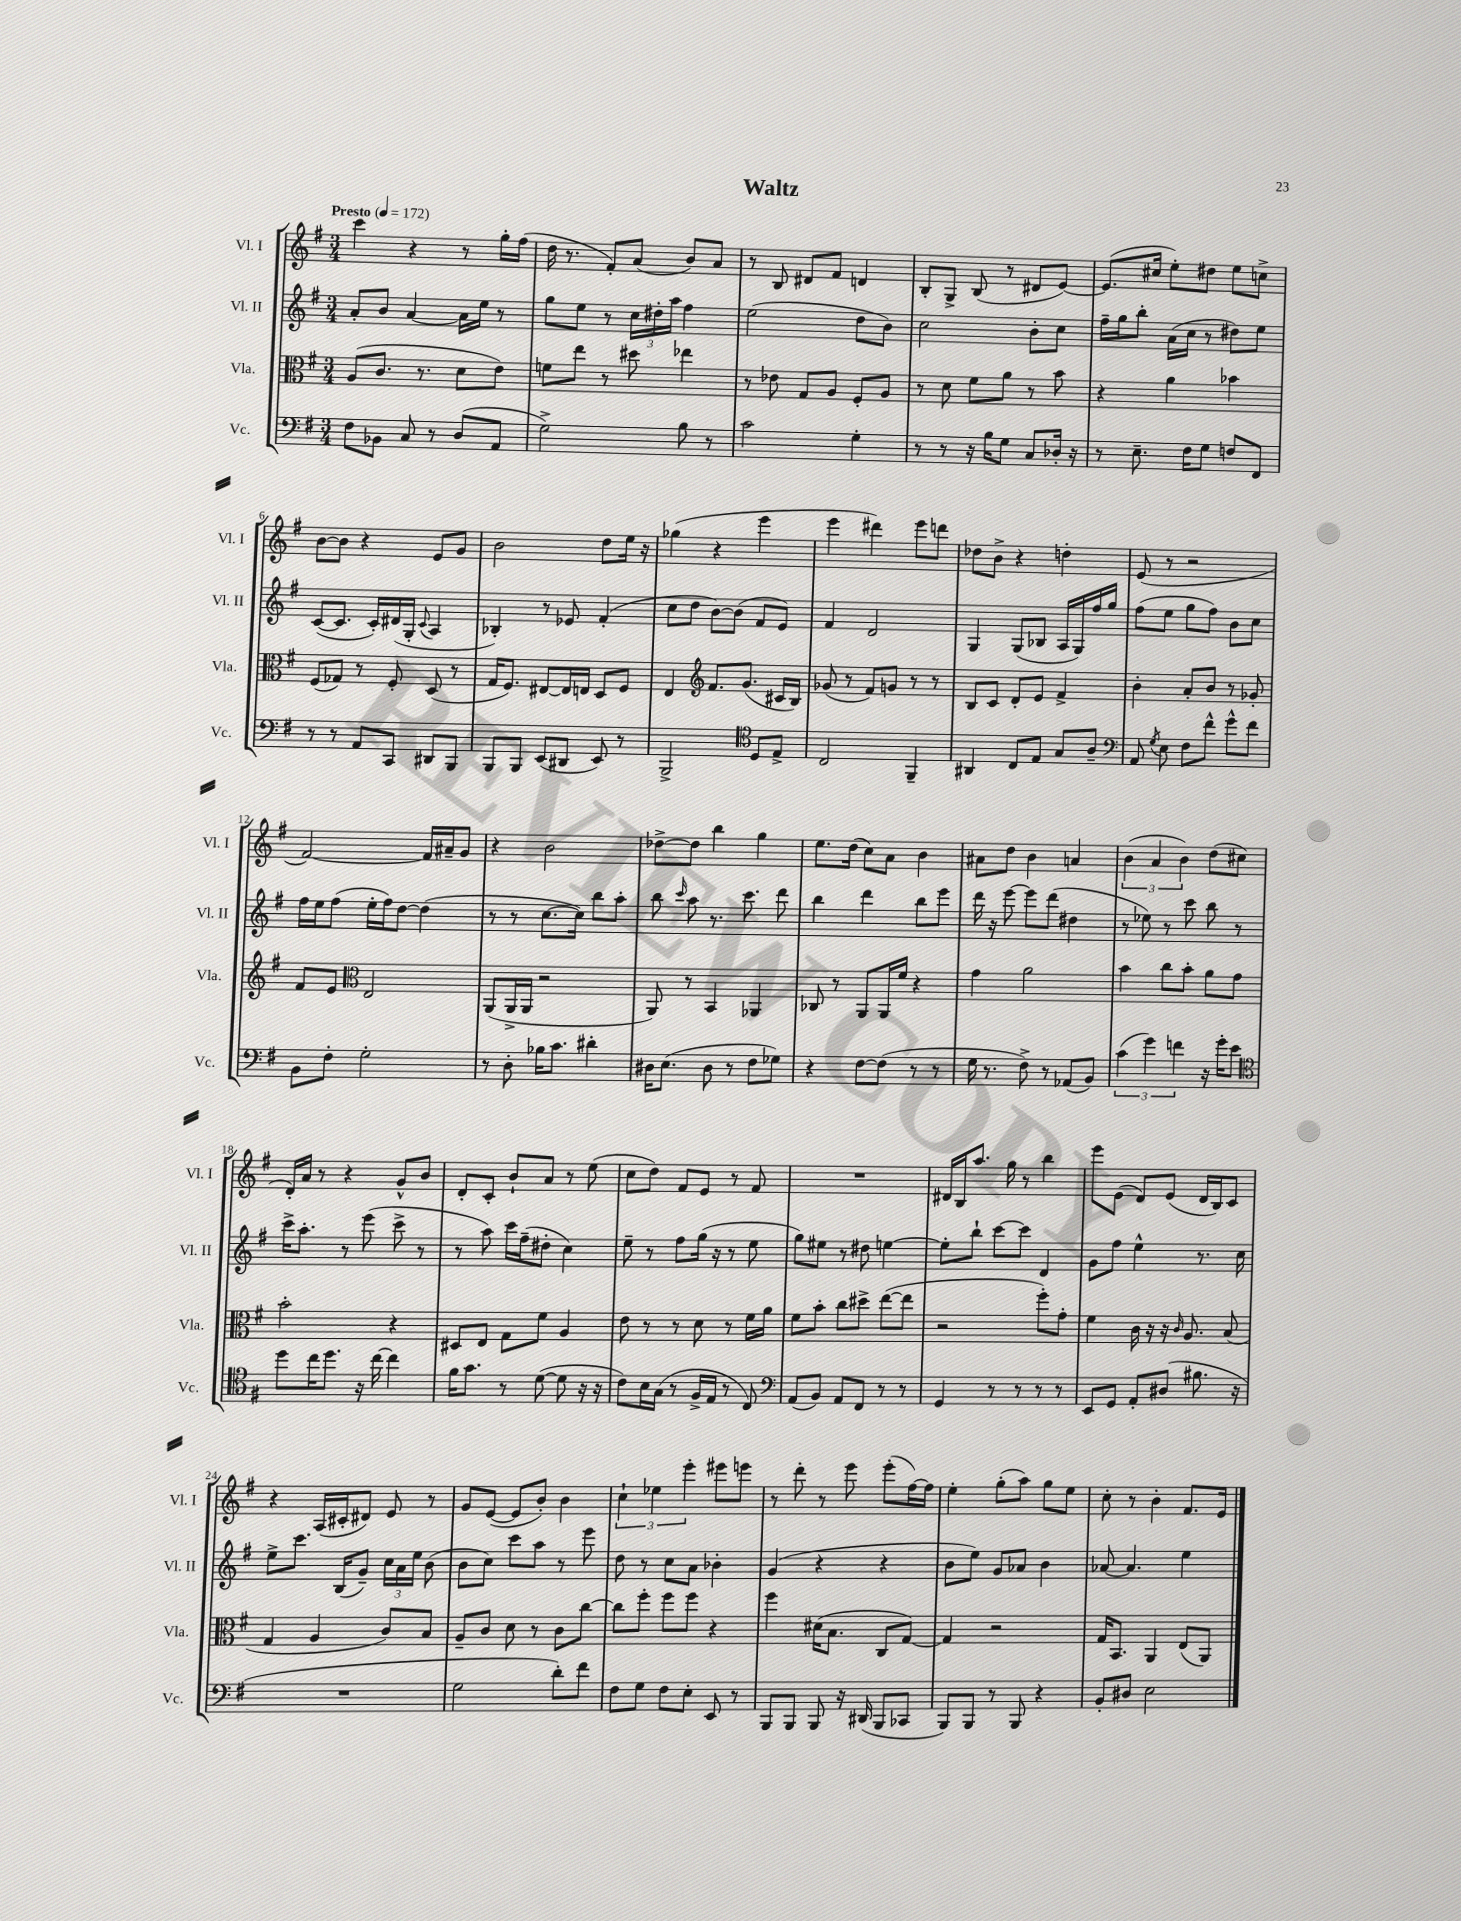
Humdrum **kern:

**kern	**kern	**kern	**kern
*staff4	*staff3	*staff2	*staff1
*clefF4	*clefC3	*clefG2	*clefG2
*k[f#]	*k[f#]	*k[f#]	*k[f#]
*M3/4	*M3/4	*M3/4	*M3/4
*MM172	*MM172	*MM172	*MM172
8F#\L	(8A/L	8a'/L	4ccc\
8BB-\J	8.c/J	8b/J	.
8C/	.	[4a/	4r
.	8.r	.	.
8r	.	.	.
(8D/L	8d\L	16a\]LL	8r
.	.	16ee\JJ	.
8AA/J	8e\J)	8r	16gg'\LL
.	.	.	(16ff#\JJ
=	=	=	=
2G^\)	8f\L	8gg\L	16dd\
.	.	.	8.r
.	8ee\J	8ee\J	.
.	8r	8r	8f#'/L)
.	8dd#\	24cc\LL	(8a/J
.	.	24dd#'\	.
.	.	24aa\JJ	.
8B\	4ee-\	4ff#\	8b/L)
8r	.	.	8a/J
=	=	=	=
2c\	8r	(2ee\	8r
.	8e-\	.	8B/
.	8G/L	.	8d#/L
.	8A/J	.	8f#/J
4G'\	8F#'/L	8dd\L	4d/
.	8A/J	8b\J)	.
=	=	=	=
8r	8r	2cc\	8B'/L
8r	8d\	.	8G^/J
16r	8f#\L	.	(8B/
16B\LK	.	.	.
8G\J	8a\J	.	8r
8C/L	8r	8b'\L	8d#/L
16D-'/Jk	8b\	8cc\J	[8e/J)
16r	.	.	.
=	=	=	=
8r	4r	16ff#~\LL	(8.e/]L
.	.	16gg\J	.
8.E~\	.	8bb'\J	.
.	.	.	16cc#/Jk
.	4a\	(16a\LL	8ee'\L)
16F#\LK	.	16cc\JJ	.
8G\J	.	8r	8dd#\J
8F/L	4b-\	8dd#\L)	8ee\L
8FF#/J	.	8ee\J	8cc^\J
=	=	=	=
8r	(8F#/L	([8c/L	[8b\L
8r	8G-/J)	8.c/]J	8b\]J
8AA/L	8r	.	4r
.	.	16c'/LL)	.
8CC/J	8F#'/	(16d#/	.
.	.	16G'/JJ	.
.	.	8qqc/	.
8DD#/L	(8D/	4A/	8e/L
8BBB/J	8r	.	8g/J
=	=	=	=
8BBB/L	16G/LK	4B-'/)	2b\
.	8.F#/J)	.	.
8BBB/J	.	.	.
(8EE/L	[8E#/L	8r	.
8DD#/J	16E#/]L	8e-/	.
.	16E/JJ	.	.
8EE/)	8D/L	(4f#'/	8dd\L
8r	8F#/J	.	16ee\Jk
.	.	.	16r
=	=	=	=
2BBB^/	4E/	8cc\L	(4gg-\
.	.	8dd\J	.
*	*clefG2	*	*
.	8.f#/L	[8b\L)	4r
.	.	(8b\]J	.
.	(8.g/J	.	.
*clefC4	*	*	*
8D/L	.	8f#/L	4eee\
8E^/J	16c#/LL	8e/J)	.
.	16B/JJ)	.	.
=	=	=	=
2C/	(8g-/	4f#/	4eee\
.	8r	.	.
.	8f#/L)	2d/	4ddd#\)
.	8g/J	.	.
4FF#~/	8r	.	8eee\L
.	8r	.	8ddd\J
=	=	=	=
4AA#/	8B/L	4G/	8dd-\L
.	8c/J	.	8b^\J
8C/L	8d'/L	(8G/L	4r
8E/J	8e/J	8B-/J	.
8G/L	4f#^/	16A/LL	4dd'\
.	.	16G/)	.
8A~/J	.	16ff#/	.
.	.	16gg/JJ	.
=	=	=	=
*clefF4	*	*	*
8AA/	4b'\	(8ff#\L	(8e/
8qG/	.	.	.
8E\	.	8ee\J	8r
8F#\L	8a'/L	8gg\L	2r
8f#^^\J	8b/J	8ff#\J)	.
8g^^\L	8r	8b\L	.
8f#\J	8g-'/	8cc\J	.
=	=	=	=
8BB\L	8f#/L	16ff#\LL	[2f#/)
.	.	16ee\J	.
8F#'\J	8e/J	(8ff#\J	.
*	*clefC3	*	*
2G'\	2E/	16ee'\LL	.
.	.	16ff#\J)	.
.	.	[8dd\J	.
.	.	(4dd\]	16f#/]LL
.	.	.	16a#~/J
.	.	.	8g/J
=	=	=	=
8r	(8AA/L	8r	4r
8D'\	16AA^/L	8r	.
.	16AA/JJ	.	.
16B-\LK	2r	[8.cc\L	2b\
8.c\J	.	.	.
.	.	16cc\]Jk)	.
4d#'\	.	8bb\L	.
.	.	8aa'\J	.
=	=	=	=
16D#\LK	8AA/)	8bb\	[8dd-^\L
(8.E\J	.	.	.
.	.	16qqccc/	.
.	8r	8aa\	8dd-\]J
8D#\	4BB/	8.r	4bb\
8r	.	.	.
.	.	8.ccc\	.
8F#\L	4AA-/	.	4gg\
8G-\J)	.	8ddd\	.
=	=	=	=
4r	8C-/	4bb\	8.ee\L
.	8r	.	.
.	.	.	(16dd\Jk
[8F#\L	8AA/L	4ddd\	8cc\L)
(8F#\]J	16AA/L	.	8a\J
.	16f#/JJ	.	.
8r	4r	8bb\L	4b\
8r	.	8eee\J	.
=	=	=	=
16G\	4g\	16ddd\	8a#\L
8.r	.	16r	.
.	.	[8eee\	8dd\J
8F#^\)	2a\	8eee\]L	4b\
8r	.	(8ddd\J	.
(8AA-/L	.	4dd#\	4a/
8BB/J)	.	.	.
=	=	=	=
(6c\	4b\	8r	(6b\
.	.	8ee-\)	.
6g\)	.	.	6a/
.	8cc\L	8r	.
6f\	.	.	6b\)
.	8b'\J	8ccc\	.
16r	8a\L	8bb\	(8dd\L
16g'\LK	.	.	.
8e\J	8g\J	8r	8cc#\J
=	=	=	=
*clefC4	*	*	*
8dd\L	2b'\	16ccc^\LK	16d'/LL)
.	.	8.aa'\J	16a/JJ
16cc\K	.	.	8r
8.dd\J	.	.	.
.	.	8r	4r
16r	.	(8eee\	.
[16cc\	.	.	.
4cc\]	4r	8ccc^\	8g^^/L
.	.	8r	8b/J
=	=	=	=
16f#\LK	8D#/L	8r	8d'/L
8.g\J	.	.	.
.	8E/J	8aa\)	8c'/J
8r	8G\L	16ccc\LL	8b`/L
.	.	(16ff#~\J	.
([8d\	8f#\J	8dd#'\J	8a/J
8d\]	4A/	4cc\)	8r
16r	.	.	(8ee\
16r	.	.	.
=	=	=	=
8c\L)	8e\	8ee~\	8cc\L
16B\L	8r	8r	8dd\J)
(16G\JJ	.	.	.
8r	8r	8ff#\L	8f#/L
16F#^/LL	8d\	(16gg\Jk	8e/J
16E/JJ	.	16r	.
8r	8r	8r	8r
8C/)	16f#\LL	8ee\	8f#/
.	16a\JJ	.	.
=	=	=	=
*clefF4	*	*	*
(8AA/L	8f#\L	8gg\L)	2.r
8BB/J)	8b'\J	8ee#\J	.
8AA/L	8cc\L	8r	.
8FF#/J	8dd#^\J	8dd#\	.
8r	([8ee\L	[4ee\	.
8r	8ee\]J	.	.
=	=	=	=
4GG/	2r	8ee'\]L	16d#/LL
.	.	.	16B/J
.	.	8bb`\J	8.aa/J
8r	.	[8ccc\L	.
.	.	.	16gg\
8r	.	8ccc\]J	8r
8r	8ff#'\L)	4d/	4bb\
8r	8g'\J	.	.
=	=	=	=
8EE/L	4f#\	8g\L	8eee\L
8GG/J	.	8ff#\J	(8e\J
8AA'/L	16c\	4ee^^\	8d/L)
.	16r	.	.
(8D#/J	16r	.	(8e/J
.	16qqc/	.	.
.	8.A/	.	.
8.B#\	.	8.r	16d/LL
.	.	.	16B/J)
.	(8B/	.	8c/J
16r	.	16cc\	.
=	=	=	=
2.r	4G/	8ee^\L	4r
.	.	8.ccc\J	.
.	4A/	.	(16A/LL
.	.	(16B/LK	16c#'/J
.	.	8g~/J)	8d#/J)
.	8c/L)	24cc\LL	8e/
.	.	24a\	.
.	.	24ee\JJ	.
.	8B/J	(8b\	8r
=	=	=	=
2G\	8A~/L	8b\L	8g/L
.	8c/J	8cc\J)	([8e/J
.	8d\	8ccc\L	8e/]L
.	8r	8aa\J	8b'/J)
8d'\L)	8c\L	8r	4b\
8f#\J	[8cc\J	8eee\	.
=	=	=	=
8F#\L	8cc\]L	8dd\	6cc`\
8G\J	8ff#'\J	8r	.
.	.	.	6ee-\
8F#\L	8ff#\L	8cc\L	.
.	.	.	6eee'\
8E'\J	8ff#\J	8a\J	.
8EE/	4r	4b-'\	8eee#\L
8r	.	.	8eee\J
=	=	=	=
8BBB/L	4ff#\	(4g/	8r
8BBB/J	.	.	8ddd'\
8BBB/	(16d#\LK	4r	8r
.	8.B\J	.	.
16r	.	.	8eee\
(16DD#/	.	.	.
8BBB/L	8C/L	4r	(8eee'\L
8CC-/J	[8G/J)	.	[16ff#\L)
.	.	.	16ff#\]JJ
=	=	=	=
8BBB/L)	4G/]	8b\L	4ee'\
8BBB/J	.	8ee\J)	.
8r	2r	8g/L	(8gg'\L
8BBB/	.	8a-/J	8aa\J)
4r	.	4b\	8gg\L
.	.	.	8ee\J
=	=	=	=
8BB'/L	16G/LK	[8a-/	8cc'\
.	8.BB/J	.	.
8D#/J	.	4.a-/]	8r
2E\	4AA/	.	4b'\
.	(8E/L	4ee\	8.f#/L
.	8AA/J)	.	.
.	.	.	16e/Jk
==	==	==	==
*-	*-	*-	*-
